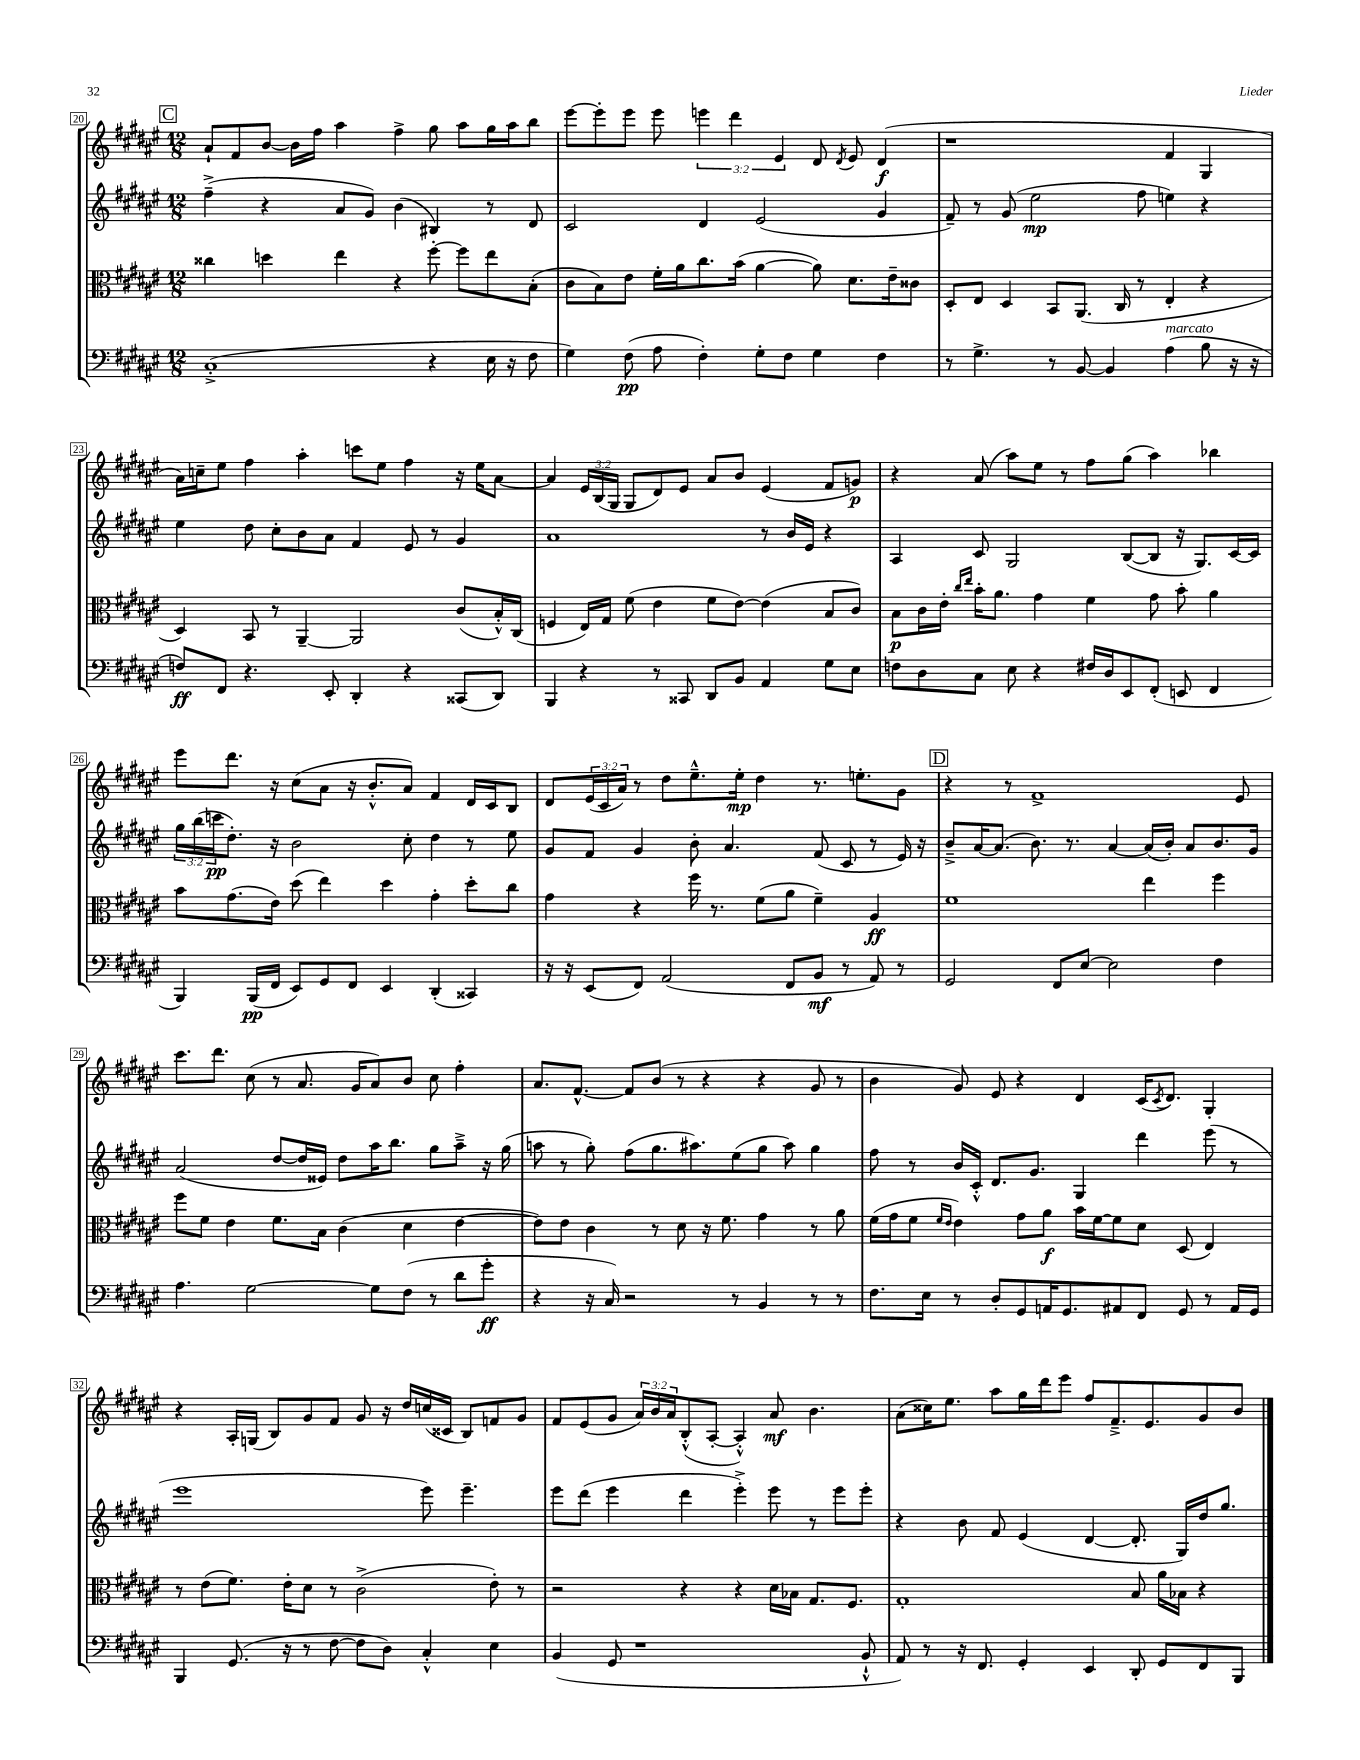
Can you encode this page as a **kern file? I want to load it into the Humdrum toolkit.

**kern	**kern	**kern	**kern
*staff4	*staff3	*staff2	*staff1
*clefF4	*clefC3	*clefG2	*clefG2
*k[f#c#g#d#a#e#]	*k[f#c#g#d#a#e#]	*k[f#c#g#d#a#e#]	*k[f#c#g#d#a#e#]
*M12/8	*M12/8	*M12/8	*M12/8
(1C#'^	4cc##	(4ff#~^	8a#`
.	.	.	8f#
.	4dd	4r	[8b
.	.	.	16b]
.	.	.	16ff#
.	4ee#	8a#	4aa#
.	.	8g#)	.
.	4r	(4b	4ff#^
4r	[8ff#'	4B#)	8gg#
.	8ff#]	.	8aa#
16E#	8ee#	8r	16gg#
16r	.	.	16aa#
8F#	(8B'	8d#	8bb
=	=	=	=
4G#)	8c#	2c#	[8eee#
.	8B)	.	8eee#']
(8F#	8e#	.	8eee#
8A#	16f#'	.	8eee#
.	16a#	.	.
4F#')	8.cc#	4d#	6eee
.	.	.	6ddd#
.	(16b	.	.
8G#'	[4a#	(2e#	.
.	.	.	6e#
8F#	.	.	.
4G#	8a#])	.	8d#
.	.	.	8qd#
.	8.d#	.	8e#
4F#	.	4g#	(4d#
.	16e#~	.	.
.	8c##	.	.
=	=	=	=
8r	8D#'	8f#~)	1r
4.G#^	8E#	8r	.
.	4D#	(8g#	.
.	.	2ee#	.
8r	8BB	.	.
[8BB	(8.AA#	.	.
4BB]	.	.	.
.	16C#	.	.
.	8r	8ff#	.
(4A#	4E#'	4ee)	4f#
8B	4r	4r	4G#
16r	.	.	.
16r	.	.	.
=	=	=	=
8F)	4D#)	4ee#	16a#)
.	.	.	16cc~
8FF#	.	.	8ee#
4.r	8BB	8dd#	4ff#
.	8r	8cc#'	.
.	[4AA#~	8b	4aa#'
8EE#'	.	8a#	.
4DD#'	2AA#]	4f#	8ccc
.	.	.	8ee#
4r	.	8e#	4ff#
.	.	8r	.
(8CC##	(8c#	4g#	16r
.	.	.	16ee#
8DD#)	16B'^^)	.	[8a#
.	(16C#	.	.
=	=	=	=
4BBB	4F	1a#	4a#]
4r	16E#)	.	24e#
.	.	.	(24B
.	16G#	.	.
.	.	.	24G#
.	(8f#	.	8G#
8r	4e#	.	8d#)
8CC##	.	.	8e#
8DD#	8f#	.	8a#
8BB	[8e#)	.	8b
4AA#	(4e#]	8r	(4e#
.	.	16b	.
.	.	16e#	.
8G#	8B	4r	8f#
8E#	8c#)	.	8g)
=	=	=	=
8F	8B	4A#	4r
8D#	16c#	.	.
.	16e#'	.	.
.	16qqcc#	.	.
.	16qqee#	.	.
8C#	16b'	8c#	(8a#
.	8.a#	.	.
8E#	.	2G#	8aa#)
4r	4g#	.	8ee#
.	.	.	8r
16F#	4f#	.	8ff#
16D#	.	.	.
8EE#	.	([8B	(8gg#
(8FF#'	8g#	8B]	4aa#)
8EE	8b'	16r	.
.	.	8.G#)	.
4FF#	4a#	.	4bb-
.	.	[16c#	.
.	.	16c#]	.
=	=	=	=
4BBB)	8b	24gg#	8eee#
.	.	(24bb	.
.	.	24ccc	.
.	(8.g#	8.dd#')	8.ddd#
(16BBB	.	.	.
16FF#	16e#)	16r	16r
8EE#)	(8dd#	2b	(8cc#
8GG#	4ee#)	.	8a#
8FF#	.	.	16r
.	.	.	8.b'^^
4EE#	4dd#	.	.
.	.	8cc#'	8a#)
(4DD#'	4g#'	4dd#	4f#
4CC##)	8dd#'	8r	16d#
.	.	.	16c#
.	8cc#	8ee#	8B
=	=	=	=
16r	4g#	8g#	8d#
16r	.	.	.
(8EE#	.	8f#	(24e#
.	.	.	24c#
.	.	.	24a#)
8FF#)	4r	4g#	8r
(2AA#	.	.	8dd#
.	16ff#	8b'	8.ee#~^^
.	8.r	.	.
.	.	4.a#	.
.	.	.	16ee#'
.	(8f#	.	4dd#
8FF#	8a#	.	.
8BB	4f#~)	(8f#	8.r
8r	.	8c#	.
.	.	.	8.ee'
8AA#)	4A#	8r	.
8r	.	16e#)	8g#
.	.	16r	.
=	=	=	=
2GG#	1f#	8b~^	4r
.	.	[16a#	.
.	.	(8.a#]	.
.	.	.	8r
.	.	8.b)	1f#^
8FF#	.	.	.
.	.	8.r	.
[8E#	.	.	.
2E#]	.	[4a#	.
.	4ee#	(16a#]	.
.	.	16b')	.
.	.	8a#	.
4F#	4ff#	8.b	.
.	.	.	8e#
.	.	16g#	.
=	=	=	=
4.A#	8ff#	(2a#	8.ccc#
.	8f#	.	.
.	.	.	8.ddd#
.	4e#	.	.
[2G#	.	.	(8cc#
.	8.f#	[8dd#	8r
.	.	16dd#]	8.a#
.	16B	16e##)	.
.	(4c#	8dd#	.
.	.	.	16g#
8G#]	.	16aa#	8a#)
.	.	8.bb	.
(8F#	4d#	.	8b
8r	.	8gg#	8cc#
8d#	[4e#	8aa#~^	4ff#'
8g#'	.	16r	.
.	.	(16gg#	.
=	=	=	=
4r	8e#])	8aa	8.a#
.	8e#	8r	.
.	.	.	[8.f#^^
16r	4c#	8gg#')	.
16C#)	.	.	.
2r	.	(8ff#	8f#]
.	8r	8.gg#	(8b
.	8d#	.	8r
.	.	8.aa#)	.
.	16r	.	4r
.	8.f#	.	.
8r	.	(8ee#	.
4BB	4g#	8gg#	4r
.	.	8aa#)	.
8r	8r	4gg#	8g#
8r	8a#	.	8r
=	=	=	=
8.F#	(16f#	8ff#	4b
.	16g#	.	.
.	8f#	8r	.
16E#	.	.	.
.	16qqf#	.	.
.	16qqe#	.	.
8r	4e#)	16b	8g#)
.	.	16c#'^^	.
8D#'	.	8.d#	8e#
8GG#	8g#	.	4r
.	.	8.g#	.
16AA	8a#	.	.
8.GG#	.	.	.
.	16b	4G#	4d#
.	[16f#	.	.
8AA#	8f#]	.	.
8FF#	8d#	4ddd#	(16c#
.	.	.	8qc#
.	.	.	8.d#)
8GG#	(8D#	.	.
8r	4E#)	(8eee#	4G#'
16AA#	.	8r	.
16GG#	.	.	.
=	=	=	=
4BBB	8r	1eee#	4r
.	(8e#	.	.
(8.GG#	8.f#)	.	16A#'
.	.	.	(16G
.	.	.	8B)
16r	16e#'	.	.
8r	8d#	.	8g#
[8F#	8r	.	8f#
8F#]	(2c#^	.	8g#
8D#)	.	.	16r
.	.	.	16dd#
4C#'^^	.	8eee#)	(16cc
.	.	.	16c##
.	.	4.eee#~	8B)
4E#	8e#')	.	8f
.	8r	.	8g#
=	=	=	=
(4BB	2r	8eee#	8f#
.	.	(8ddd#	(8e#
8GG#	.	4eee#	8g#
1r	.	.	24a#)
.	.	.	24b
.	.	.	24a#
.	4r	4ddd#	(8B'^^
.	.	.	[8A#'
.	4r	4eee#'^)	4A#'^^])
.	16d#	8eee#	8a#
.	16B-	.	.
.	8.G#	8r	4.b
.	.	8eee#	.
.	8.F#	.	.
8BB`^^	.	8eee#'	.
=	=	=	=
8AA#)	1G#'	4r	(8a#
8r	.	.	16cc##)
.	.	.	8.ee#
16r	.	8b	.
8.FF#	.	.	.
.	.	8f#	8aa#
4GG#'	.	(4e#	16gg#
.	.	.	16ddd#
.	.	.	8eee#
4EE#	.	[4d#	8ff#
.	.	.	8.f#~^
8DD#'	8B	8.d#']	.
.	.	.	8.e#
8GG#	16a#	.	.
.	16B-	16G#)	.
8FF#	4r	16dd#	8g#
.	.	8.gg#	.
8BBB	.	.	8b
==	==	==	==
*-	*-	*-	*-
